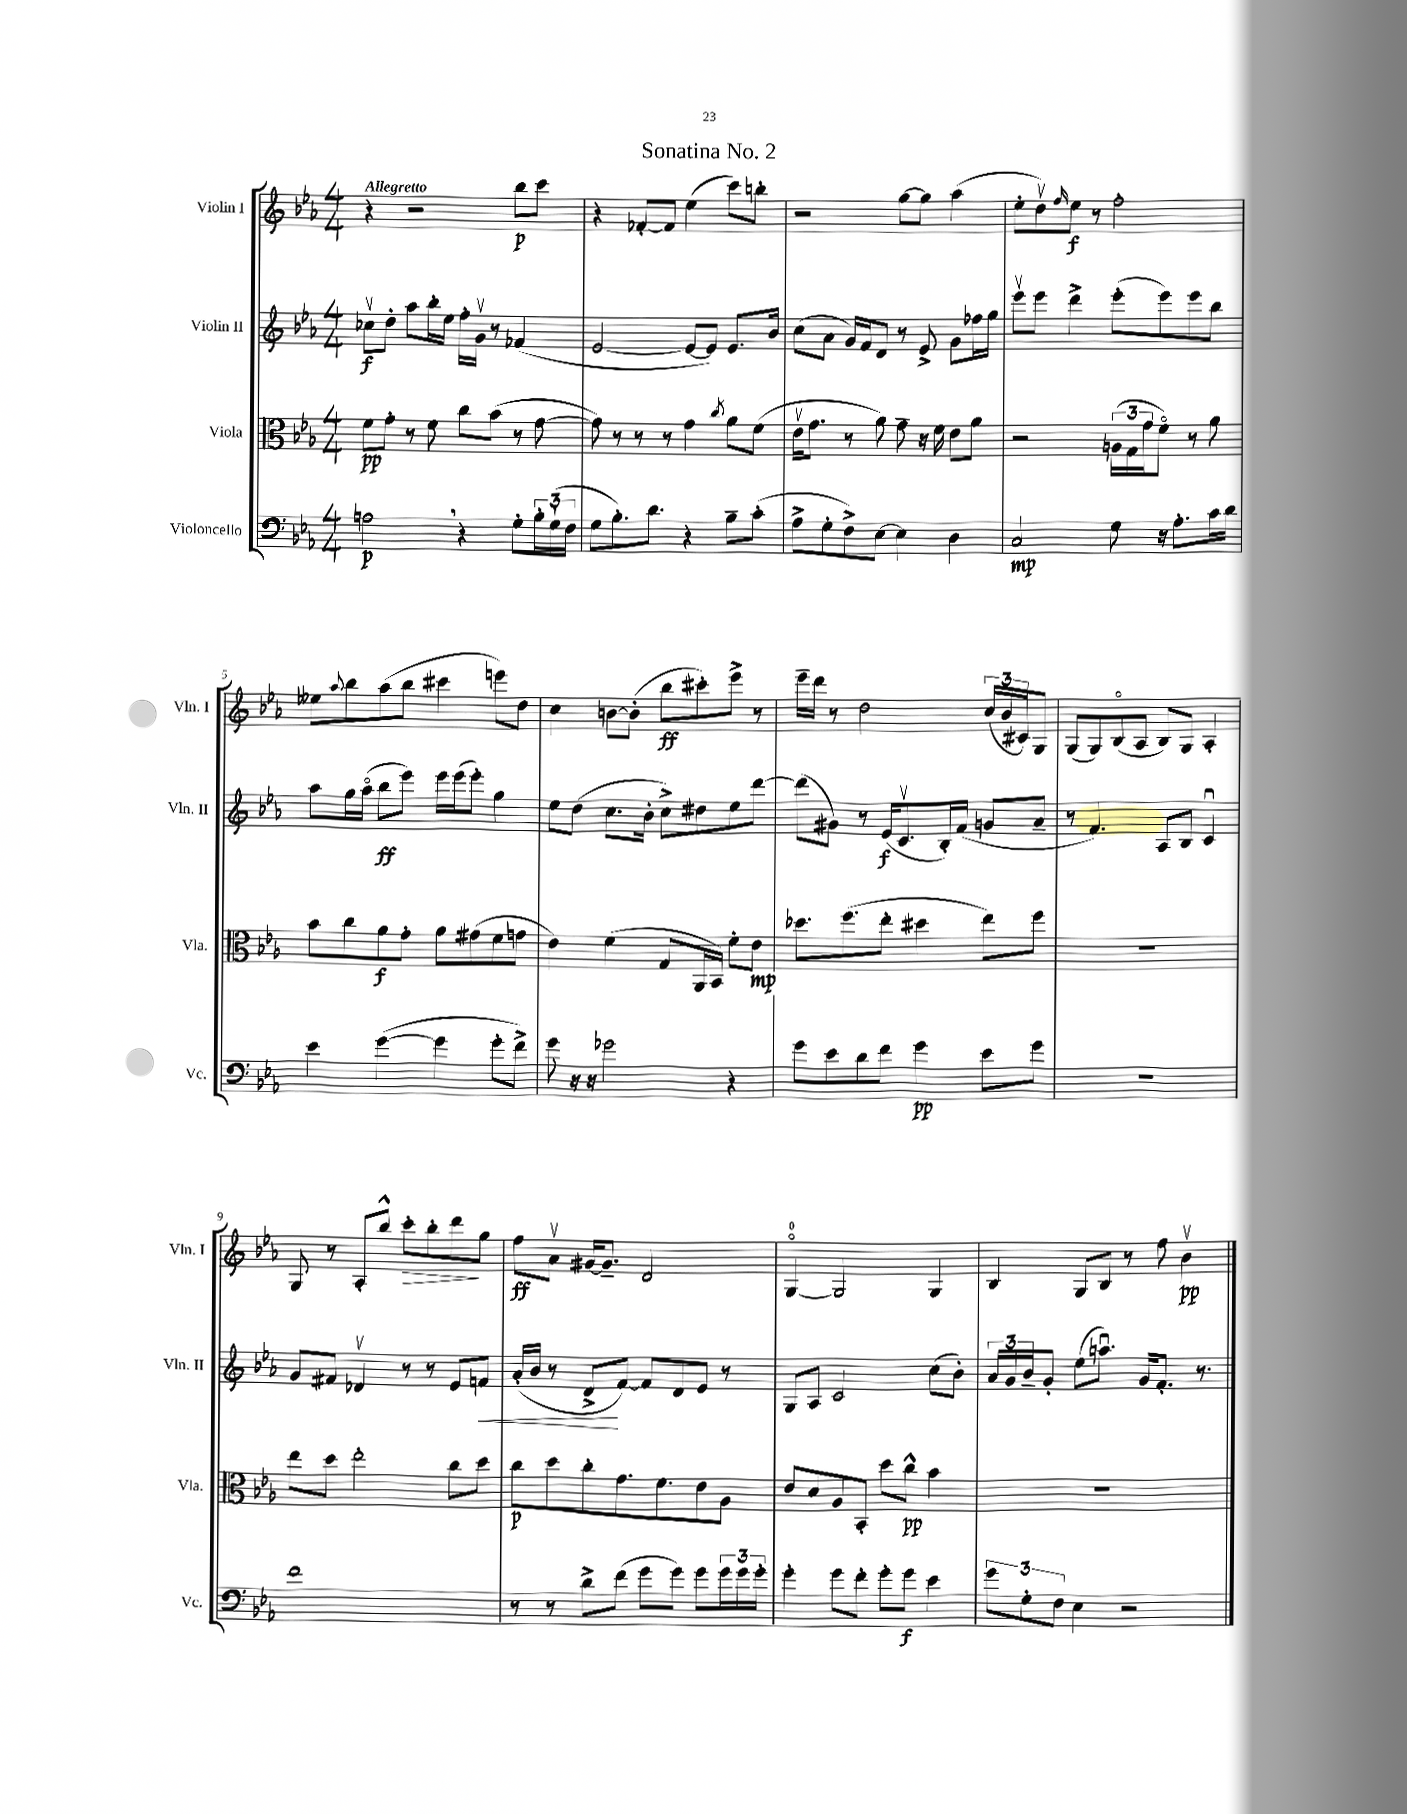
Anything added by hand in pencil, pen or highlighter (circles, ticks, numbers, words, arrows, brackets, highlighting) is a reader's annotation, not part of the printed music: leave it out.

**kern	**dynam	**kern	**dynam	**kern	**dynam	**kern	**dynam
*part4	*part4	*part3	*part3	*part2	*part2	*part1	*part1
*staff4	*staff4	*staff3	*staff3	*staff2	*staff2	*staff1	*staff1
*I"Violoncello	*	*I"Viola	*	*I"Violin II	*	*I"Violin I	*
*I'Vc.	*	*I'Vla.	*	*I'Vln. II	*	*I'Vln. I	*
*clefF4	*	*clefC3	*	*clefG2	*	*clefG2	*
*k[b-e-a-]	*	*k[b-e-a-]	*	*k[b-e-a-]	*	*k[b-e-a-]	*
*M4/4	*	*M4/4	*	*M4/4	*	*M4/4	*
=1	=1	=1	=1	=1	=1	=1	=1
!	!	!	!	!	!	!LO:TX:a:B:t=Allegretto	!
2An,\	p	8f\L	pp	8cc-Xv\L	f	4r	.
.	.	8g'\J	.	8dd'\J	.	.	.
.	.	8r	.	8aa-\L	.	2r	.
.	.	8f\	.	16bb-'\L	.	.	.
.	.	.	.	16ee-\JJ	.	.	.
4r	.	8cc\L	.	16ff'\LL	.	.	.
.	.	.	.	16gv\JJ	.	.	.
.	.	(8b-\J	.	8r	.	.	.
8G'\L	.	8r	.	(4f-X/	.	8bb-\L	p
24B-'\L	.	[8g\	.	.	.	8ccc\J	.
(24G`\	.	.	.	.	.	.	.
24F\JJ	.	.	.	.	.	.	.
=2	=2	=2	=2	=2	=2	=2	=2
8G\L	.	8g\])	.	[2e-/	.	4r	.
8.B-'\)	.	8r	.	.	.	.	.
.	.	8r	.	.	.	[8f-X'/L	.
8.d\J	.	.	.	.	.	.	.
.	.	8r	.	.	.	8f-/J]	.
4r	.	4g\	.	8e-/L_	.	(4ee-\	.
.	.	.	.	8e-/J])	.	.	.
.	.	8qcc/	.	.	.	.	.
8B-~\L	.	8a-\L	.	8.e-/L	.	8ccc\L)	.
(8c'\J	.	(8f\J	.	.	.	8bbn'\J	.
.	.	.	.	16b-/Jk	.	.	.
=3	=3	=3	=3	=3	=3	=3	=3
8A-^\L	.	16e-v\KL	.	(8cc\L	.	2r	.
.	.	8.g\J	.	.	.	.	.
8G'\	.	.	.	8a-\J	.	.	.
8F^\)	.	8r	.	16g/LL)	.	.	.
.	.	.	.	16f/J	.	.	.
[8E-\J	.	8a-\)	.	8d/J	.	.	.
4E-\]	.	8g~\	.	8r	.	[8gg\L	.
.	.	16r	.	8e-^/	.	8gg\J]	.
.	.	16f\	.	.	.	.	.
4D\	.	8e-\L	.	8g\L	.	(4aa-\	.
.	.	8a-\J	.	16ff-X\L	.	.	.
.	.	.	.	16gg\JJ	.	.	.
=4	=4	=4	=4	=4	=4	=4	=4
2C/	mp	2r	.	8eee-v\L	.	8ee-'\L	.
.	.	.	.	8eee-\J	.	8ddv\)	.
.	.	.	.	.	.	16qqff/	.
.	.	.	.	4ddd^\	.	8ee-\J	f
.	.	.	.	.	.	8r	.
8G\	.	(24An\LL	.	(8eee-'\L	.	2ff'\	.
.	.	24G\	.	.	.	.	.
.	.	24g\J	.	.	.	.	.
16r	.	8f\J)	.	8eee-\)	.	.	.
8.A-'\L	.	.	.	.	.	.	.
.	.	8r	.	8eee-\	.	.	.
16c\L	.	8a-\	.	8bb-\J	.	.	.
16d\JJ	.	.	.	.	.	.	.
!!LO:LB:g=z
=5	=5	=5	=5	=5	=5	=5	=5
4e-\	.	8b-\L	.	8aa-\L	.	8ee--X\L	.
.	.	.	.	.	.	8qqaa-/	.
.	.	8cc\	.	16gg\L	.	8bb-\	.
.	.	.	.	(16aa-\JJ	.	.	.
([4g\	.	8a-\	f	8bb-\L	ff	(8aa-\	.
.	.	8g'\J	.	8eee-\J)	.	8bb-\J	.
4g\]	.	8a-\L	.	16eee-\LL	.	4ccc#X\	.
.	.	.	.	(16eee-\J	.	.	.
.	.	(8g#X\	.	8eee-'\J)	.	.	.
8g'\L	.	8f\	.	4gg\	.	8eeen\L)	.
8f^\J)	.	8gn\J	.	.	.	8dd\J	.
=6	=6	=6	=6	=6	=6	=6	=6
8g\	.	4e-\)	.	8ee-\L	.	4cc\	.
16r	.	.	.	(8dd\J	.	.	.
16r	.	.	.	.	.	.	.
2g-X\	.	(4f\	.	8.cc\L	.	[8bn\L	.
.	.	.	.	.	.	(8b'\J]	.
.	.	.	.	16b-'\Jk	.	.	.
.	.	8G/L	.	8cc^\L)	.	8bb-\L	ff
.	.	16AA-/L	.	8dd#X\	.	8ccc#X'\)	.
.	.	16BB-/JJ)	.	.	.	.	.
4r	.	8f'\L	.	8ee-\	.	8eee-^\J	.
.	.	8e-\J	mp	[8ddd\J	.	8r	.
=7	=7	=7	=7	=7	=7	=7	=7
8g\L	.	8.dd-X\L	.	(8ddd\L]	.	16eee-~\LL	.
.	.	.	.	.	.	16ddd\JJ	.
8e-\	.	.	.	8g#X\J)	.	8r	.
.	.	(8.ff\	.	.	.	.	.
8d\	.	.	.	8r	.	2dd\	.
8f\J	.	8ee-'\J	.	(16e-/KL	f	.	.
.	.	.	.	8.cv/	.	.	.
4g\	pp	4dd#X\	.	.	.	.	.
.	.	.	.	16B-'/L)	.	.	.
.	.	.	.	(16f/JJ	.	.	.
8e-\L	.	8ee-\L)	.	8gn/L	.	(24cc/LL	.
.	.	.	.	.	.	24b-/	.
.	.	.	.	.	.	24c#X/J)	.
8g\J	.	8ff\J	.	8a-~/J	.	8G/J	.
=8	=8	=8	=8	=8	=8	=8	=8
1r	.	1r	.	8r	.	(8G/L	.
.	.	.	.	4.f/)	.	8G/)	.
.	.	.	.	.	.	(8B-/	.
.	.	.	.	.	.	8A-/J	.
.	.	.	.	8A-/L	.	8B-/L)	.
.	.	.	.	8B-/J	.	8G/J	.
.	.	.	.	4cu/	.	4A-'/	.
!!LO:LB:g=z
=9	=9	=9	=9	=9	=9	=9	=9
1f	.	8ee-\L	.	8g/L	.	8G/	.
.	.	8dd\J	.	8f#X/J	.	8r	.
.	.	2ee-'\	.	4d-Xv/	.	8A-'/L	.
.	.	.	.	.	.	8bb-^^/J	.
!	!	!	!	!	!	!	!LO:HP:b
.	.	.	.	8r	.	8ccc'\L	>
.	.	.	.	8r	.	8bb-'\	.
.	.	8cc\L	.	8e-/L	.	8ddd\	.
!	!	!	!	!	!LO:HP:b	!	!
.	.	8dd\J	.	8fn/J	<	8gg\J	]
=10	=10	=10	=10	=10	=10	=10	=10
8r	.	8cc\L	p	(16a-'/LL	.	8ff\L	ff
.	.	.	.	16b-/JJ	.	.	.
8r	.	8dd\	.	8r	.	8a-v\J	.
8d^\L	.	8cc'\	.	8d^/L	.	[16g#X/KL	.
.	.	.	.	.	.	8.g#~/J]	.
(8f\J	.	8.g\	.	[8f/J)	[	.	.
8g\L	.	.	.	8f/L]	.	2d/	.
.	.	8.f\	.	.	.	.	.
8g\J)	.	.	.	8d/	.	.	.
8g\L	.	8e-\	.	8e-/J	.	.	.
24g\L	.	8A-\J	.	8r	.	.	.
24g\	.	.	.	.	.	.	.
24g'\JJ	.	.	.	.	.	.	.
=11	=11	=11	=11	=11	=11	=11	=11
4g'\	.	8e-/L	.	8G/L	.	[4G/	.
.	.	8d/	.	8A-/J	.	.	.
8g\L	.	8A-/	.	2c/	.	2G/]	.
8f'\J	.	8BB-'/J	.	.	.	.	.
8g'\L	.	8dd\L	.	.	.	.	.
8g\J	f	8cc^^\J	pp	.	.	.	.
4e-\	.	4b-\	.	(8cc\L	.	4G/	.
.	.	.	.	8b-'\J)	.	.	.
=12	=12	=12	=12	=12	=12	=12	=12
12g\L	.	1r	.	24a-/LL	.	4B-/	.
.	.	.	.	24g/	.	.	.
12G'\	.	.	.	24b-~/J	.	.	.
.	.	.	.	8g'/J	.	.	.
12F\J	.	.	.	.	.	.	.
4E-\	.	.	.	(8ee-\L	.	8G/L	.
.	.	.	.	8.aanu\J)	.	8B-/J	.
2r	.	.	.	.	.	8r	.
.	.	.	.	16g/KL	.	.	.
.	.	.	.	8.f'/J	.	8ff\	.
.	.	.	.	.	.	4b-v\	pp
.	.	.	.	8.r	.	.	.
==	==	==	==	==	==	==	==
*-	*-	*-	*-	*-	*-	*-	*-
